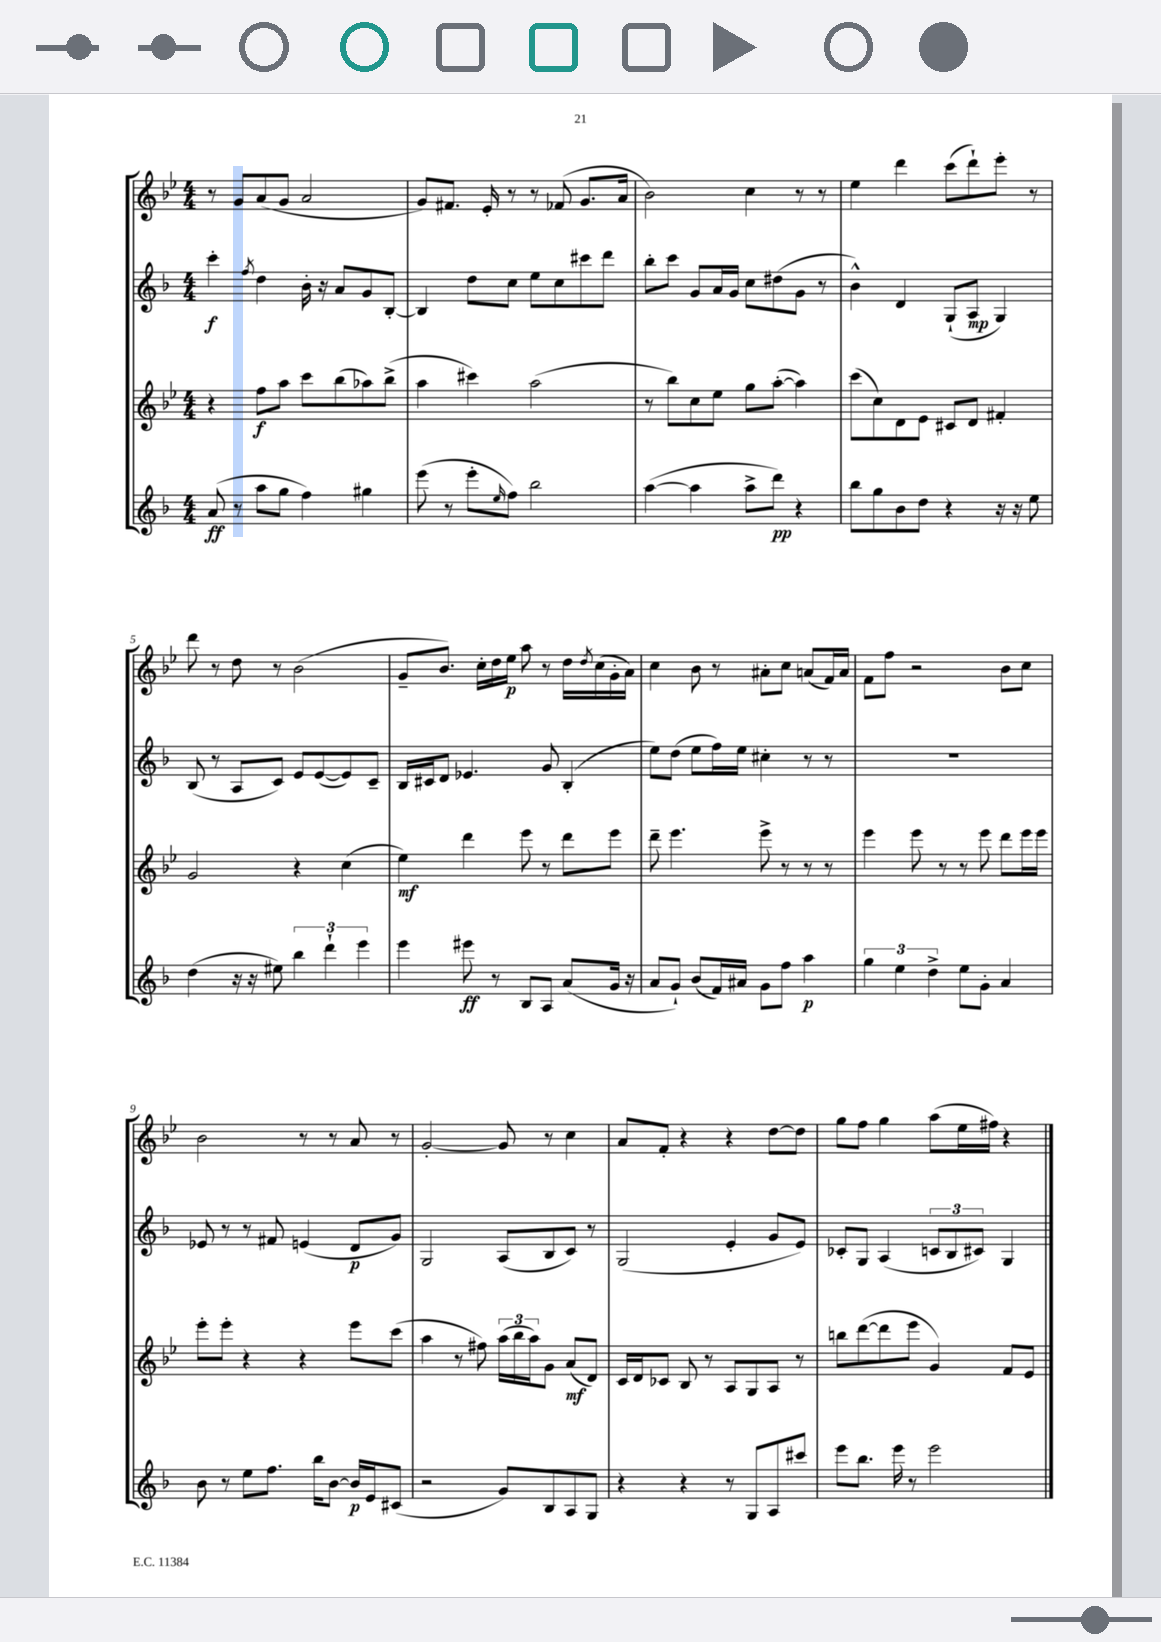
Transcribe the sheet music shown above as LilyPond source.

<<
\new StaffGroup <<
\new Staff = "s0" {
    \clef treble \key bes \major \numericTimeSignature \time 4/4
    r8 g'8 a'8( g'8 a'2 |
    g'8) fis'8. ees'16-. r8 r8 fes'8( g'8. a'16 |
    bes'2) c''4 r8 r8 |
    ees''4 d'''4 c'''8( d'''8-!) ees'''8-. r8 |
    d'''8 r8 d''8 r8 bes'2( |
    g'8-- bes'8.) c''16-. d''16 ees''16\p a''8 r8 d''16 \acciaccatura { d''8 } c''16( g'16-. a'16) |
    c''4 bes'8 r8 ais'8-. c''8 a'8( f'16) a'16 |
    f'8 f''8 r2 bes'8 c''8 |
    bes'2 r8 r8 a'8 r8 |
    g'2~-. g'8 r8 c''4 |
    a'8 f'8-. r4 r4 d''8~ d''8 |
    g''8 f''8 g''4 a''8( ees''16 fis''16) r4 \bar "|." |
}
\new Staff = "s1" {
    \clef treble \key f \major \numericTimeSignature \time 4/4
    c'''4-.\f \acciaccatura { f''8 } d''4 bes'16-. r16 a'8 g'8 bes8~-. |
    bes4 d''8 c''8 e''8 c''8 cis'''8 d'''8 |
    bes''8-. c'''8 g'8 a'16 g'16 c''8 dis''8( g'8 r8 |
    bes'4-^) d'4 g8-!( a8\mp g4) |
    bes8( r8 a8 c'8) e'8 e'8~( e'8) c'8-- |
    bes16 cis'16 d'8 ees'4. g'8 bes4-.( |
    e''8) d''8( e''8 f''16) e''16 cis''4-. r8 r8 |
    R1 |
    ees'8 r8 r8 fis'8 e'4( d'8\p g'8) |
    g2 a8( bes8 c'8) r8 |
    g2( e'4-. g'8 e'8) |
    ces'8-. g8 a4( \tuplet 3/2 { c'8 bes8 cis'8) } g4 \bar "|." |
}
\new Staff = "s2" {
    \clef treble \key bes \major \numericTimeSignature \time 4/4
    r4 f''8\f a''8 c'''8 bes''8( aes''8) bes''8->( |
    a''4 cis'''4) a''2( |
    r8 bes''8) c''8 ees''8 g''8 a''8~-.( a''4) |
    c'''8( c''8) d'8 ees'8 cis'8 d'8 fis'4-. |
    g'2 r4 c''4( |
    ees''4\mf) d'''4 ees'''8 r8 d'''8 ees'''8 |
    d'''8-- ees'''4. ees'''8-> r8 r8 r8 |
    ees'''4 ees'''8 r8 r8 ees'''8 d'''8 ees'''16 ees'''16 |
    ees'''8-. ees'''8-. r4 r4 ees'''8 c'''8( |
    a''4 r8 fis''8) \tuplet 3/2 { a''16( bes''16 a''16) } g'8 a'8\mf( d'8) |
    c'16 d'16 ces'8 bes8 r8 a8 g8 a8 r8 |
    b''8 d'''8~( d'''8 ees'''8 g'4) f'8 ees'8 \bar "|." |
}
\new Staff = "s3" {
    \clef treble \key f \major \numericTimeSignature \time 4/4
    a'8\ff( r8 a''8 g''8 f''4) gis''4 |
    e'''8( r8 e'''8-. \grace { e''16 } f''8) bes''2 |
    a''4~( a''4 a''8-> d'''8\pp) r4 |
    bes''8 g''8 bes'8 d''8 r4 r16 r16 e''8 |
    d''4( r16 r16 eis''8) \tuplet 3/2 { bes''4 d'''4-! e'''4 } |
    e'''4 eis'''8\ff r8 bes8 a8 a'8( g'16 r16 |
    a'8 g'8-!) bes'8( f'16) ais'16 g'8 f''8 a''4\p |
    \tuplet 3/2 { g''4 e''4 d''4-> } e''8 g'8-. a'4 |
    bes'8 r8 e''8 f''8. bes''16 bes'8~ bes'16\p e'16 cis'8( |
    r2 g'8) bes8 a8 g8 |
    r4 r4 r8 g8 a8 cis'''8 |
    e'''8 bes''8. e'''16 r8 e'''2 \bar "|." |
}
>>
>>
